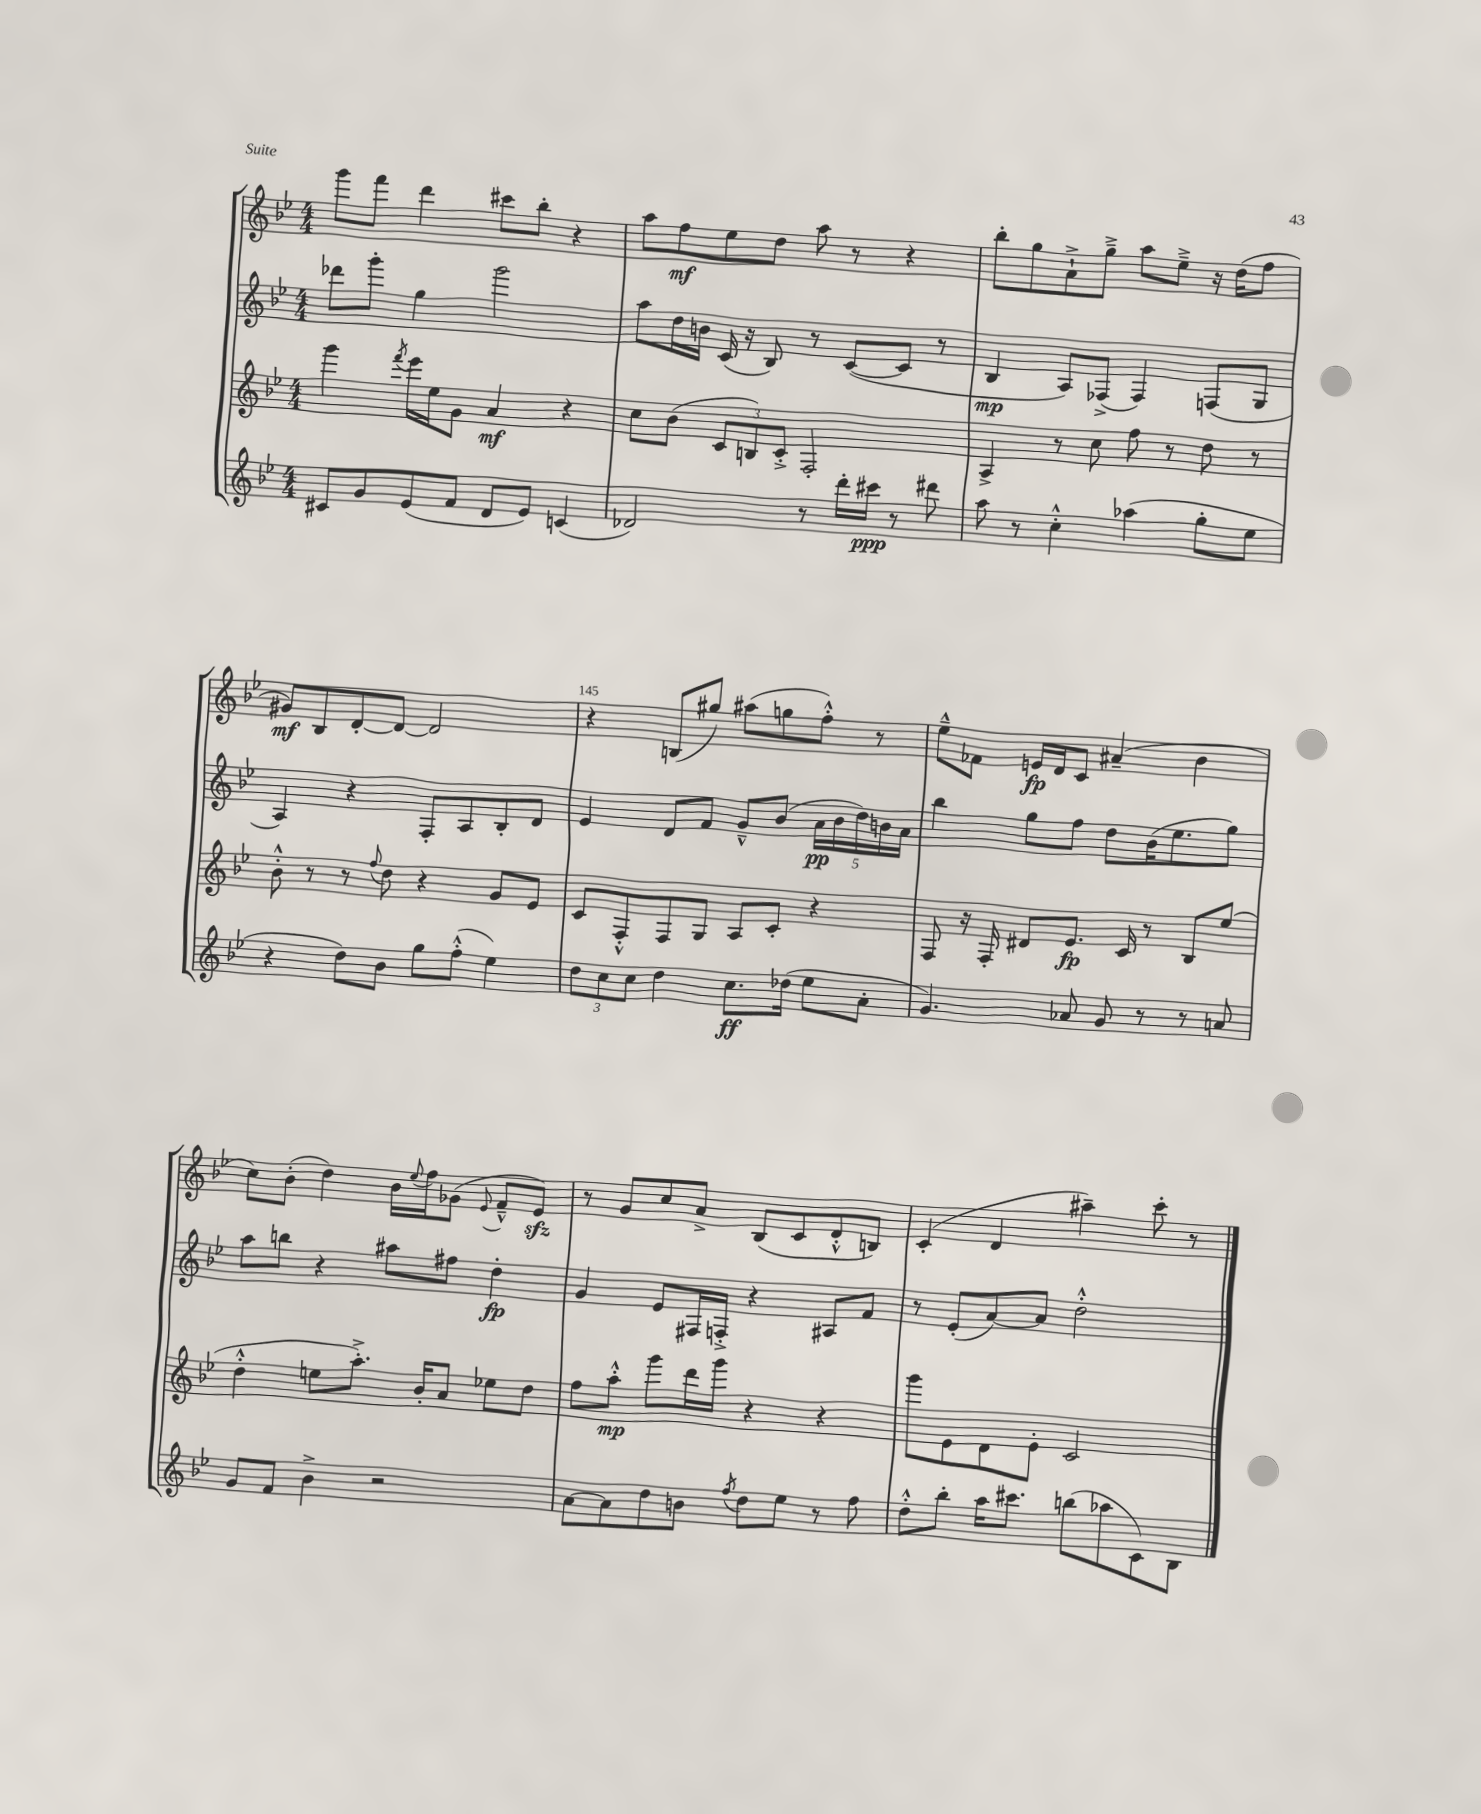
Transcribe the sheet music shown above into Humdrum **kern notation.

**kern	**kern	**kern	**kern
*staff4	*staff3	*staff2	*staff1
*clefG2	*clefG2	*clefG2	*clefG2
*k[b-e-]	*k[b-e-]	*k[b-e-]	*k[b-e-]
*M4/4	*M4/4	*M4/4	*M4/4
8c#	4ggg	8ddd-	8ggg
8g	.	8ggg'	8fff
.	8qfff	.	.
(8e-	16eee-	4gg	4ddd
.	16ee-	.	.
8f	8g	.	.
8d	4a	2ggg	8ccc#
8e-)	.	.	8bb-'
(4c	4r	.	4r
=	=	=	=
2d-)	8cc	8aa	8aa
.	(8b-	16dd	8ff
.	.	16b	.
.	12c	(16c	8ee-
.	.	16r	.
.	12B)	.	.
.	.	8B-)	8dd
.	12c'^	.	.
8r	2F'	8r	8aa
16ddd'	.	([8c	8r
16ccc#	.	.	.
8r	.	8c]	4r
8ddd#	.	8r	.
=	=	=	=
8aa	4A^	4B-	8bb-'
8r	.	.	8gg
4cc'^^	8r	8A)	8a`^
.	8cc	(8F-^	8gg~^
(4aa-	8ff	4F-)	8aa
.	8r	.	8ee-~^
8gg'	8dd	(8F	16r
.	.	.	(16dd
8ee-	8r	8G	8ff
=	=	=	=
4r	8b-'^^	4A)	8g#)
.	8r	.	8B-
8dd)	8r	4r	[8d'
.	8qqff	.	.
8b-	8dd	.	8d_
8gg	4r	8F'	2d]
(8ff'^^	.	8A	.
4ee-)	8g	8B-'	.
.	8e-	8d	.
=	=	=	=
12dd	8c	4e-	4r
12cc	.	.	.
.	8F'^^	.	.
12cc	.	.	.
4dd	8F	8d	(8B
.	8G	8f	8gg#)
8.cc	8A	8g~^^	(8aa#
.	8c'	(8b-	8gg
(16dd-	.	.	.
8ee-	4r	20a	8ff'^^)
.	.	20b-	.
.	.	20dd)	.
8a'	.	.	8r
.	.	20b	.
.	.	20a	.
=	=	=	=
4.g)	8F	4bb-	8ee-~^^
.	16r	.	8f-
.	16F'	.	.
.	8d#	8gg	16e
.	.	.	16d
8a-	8.e-	8ff	8c
8g	.	8dd	(4a#~
.	16c	.	.
8r	8r	(16b-	.
.	.	8.ee-	.
8r	8B-	.	4b-
8a	(8ee-	8gg)	.
=	=	=	=
8g	4dd'^^	8aa	8cc)
8f	.	8bb	(8b-'
4b-^	8ee	4r	4dd)
.	8.aa'^)	.	.
2r	.	8aa#	16b-
.	.	.	8qqee-
.	16b-'	.	16ff
.	8a	8ff#	(8g-
.	.	.	8qqe-
.	8ee-	4dd'	8f~^^
.	8dd	.	8e-)
=	=	=	=
[8a	8ff	4g	8r
8a]	8aa'^^	.	8g
8dd	8ggg	8e-	8cc
8b	16ddd	16F#	8a^
.	16ggg	16F'^	.
8qff	.	.	.
8dd	4r	4r	(8B-
8ee-	.	.	8c
8r	4r	8A#	8d'^^
8ff	.	8f	8B)
=	=	=	=
8dd'^^	8ggg	8r	(4c'
8bb-'	8e-	(8e-'	.
16aa	8d	[8a)	4d
8.ccc#	.	.	.
.	8e-'	8a]	.
(8bb	2c	2dd'^^	4aa#~)
8aa-	.	.	.
8c)	.	.	8ccc'
8B-	.	.	8r
==	==	==	==
*-	*-	*-	*-
